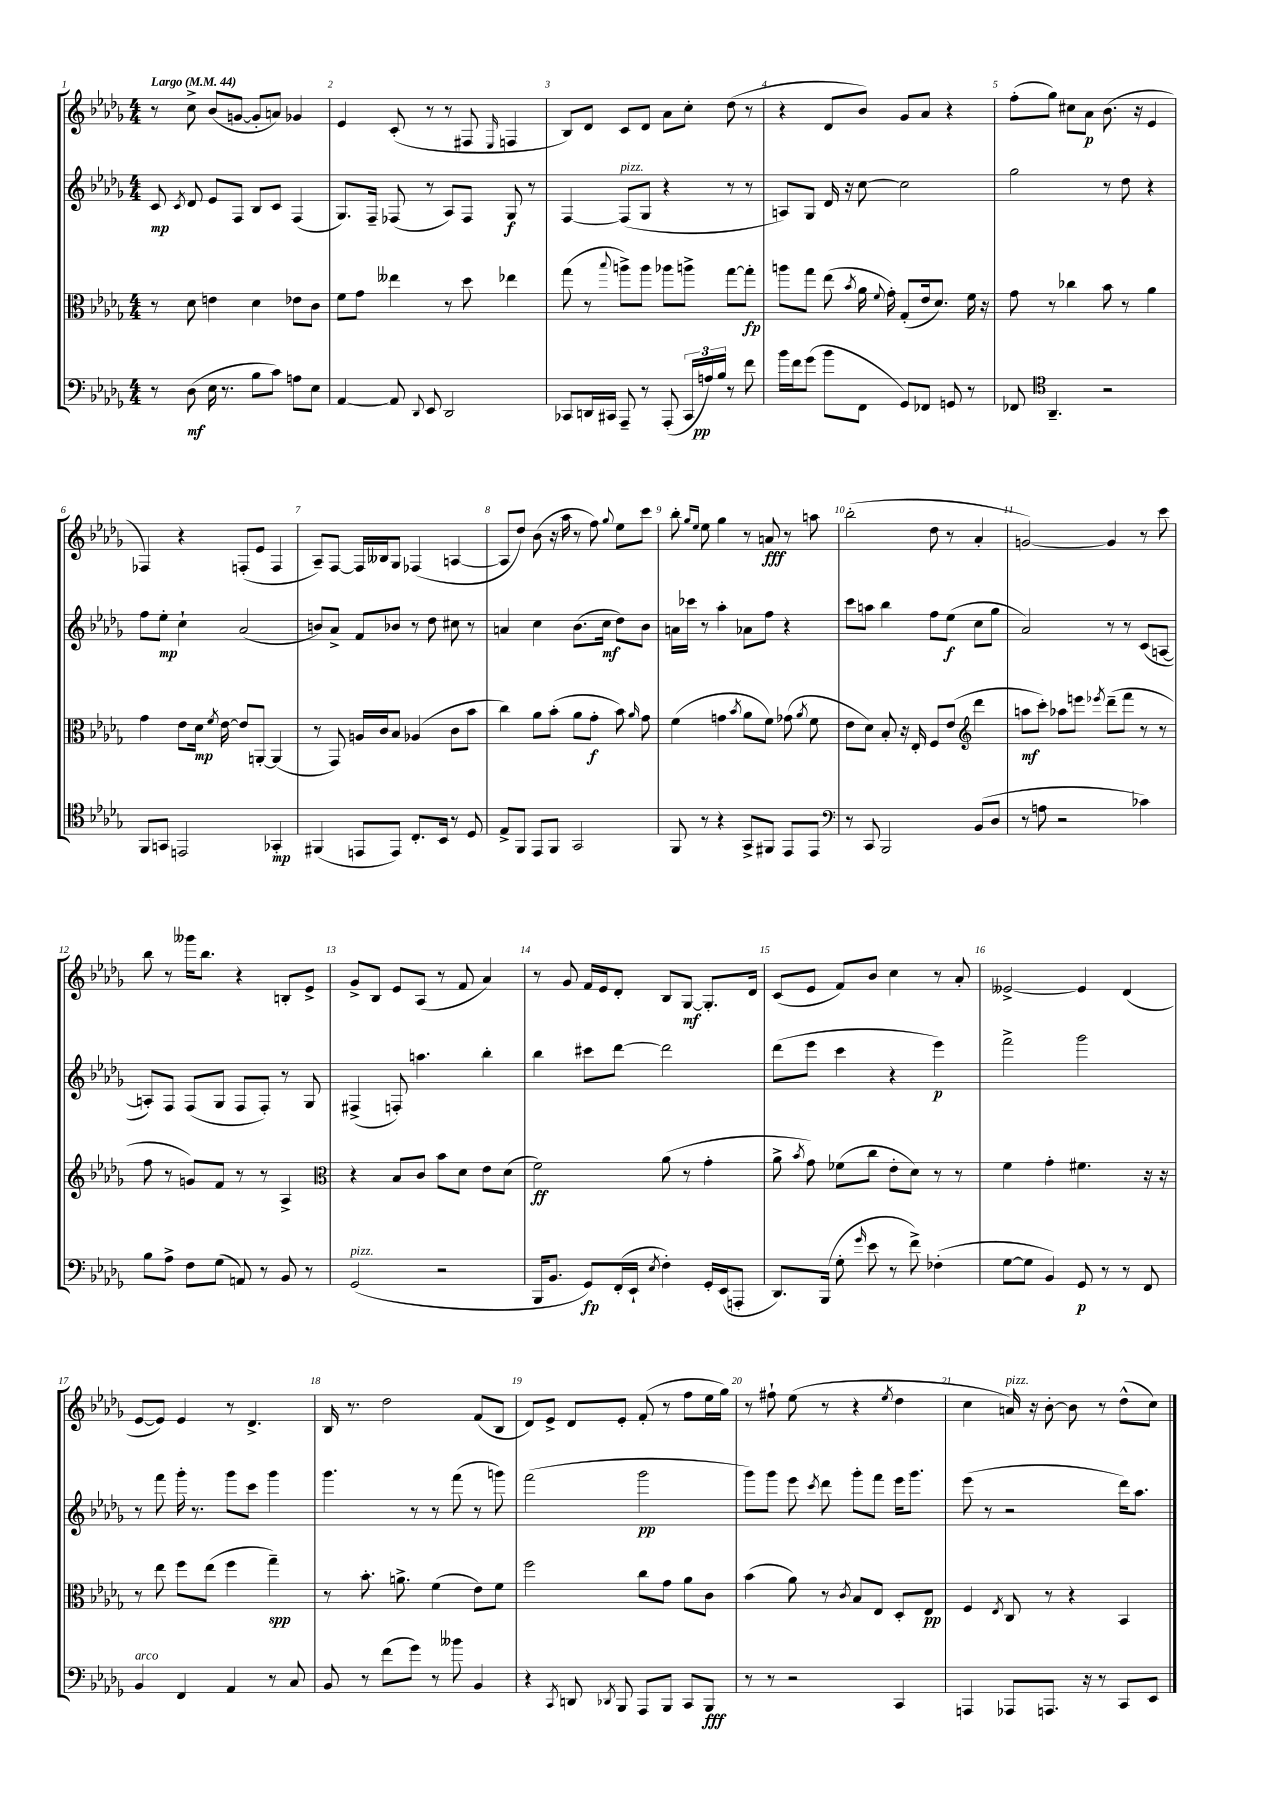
<<
\new StaffGroup <<
\new Staff = "s0" {
    \clef treble \key des \major \numericTimeSignature \time 4/4 \tempo "Largo" 4 = 44
    \autoBeamOff r8 c''8-> bes'8[( g'8]~ g'8[-. a'8]) ges'4 |
    ees'4 c'8-.( r8 r8 fis8 \grace { ees16 } f4 |
    bes8[) des'8] c'8[ des'8] aes'8[ c''8]-. des''8( r8 |
    r4 des'8[ bes'8]) ges'8[ aes'8] r4 |
    f''8[-.( ges''8]) cis''8[ aes'8]\p bes'8.( r16 ees'4 |
    fes4) r4 f8[-.( ees'8] f4 |
    aes8[--) f8]~ f16[ beses16 ges8] fes4( a4~ |
    a8[ des''8]) bes'8( r16 aes''16 r8 f''8) \appoggiatura { ges''8 } ees''8[ c'''8] |
    bes''8-. \grace { ges''16[ ees''16] } ees''8 ges''4 r8 a'8\fff r8 a''8 |
    bes''2-.( des''8 r8 aes'4-. |
    g'2~) g'4 r8 c'''8 |
    bes''8 r8 geses'''16[ bes''8.] r4 b8[-. ees'8]-> |
    ges'8[-> bes8] ees'8[ aes8]( r8 f'8 aes'4) |
    r8 ges'8 f'16[ ees'16 des'8]-. bes8[ ges8]~\mf ges8.[-. des'16] |
    c'8[( ees'8] f'8[) bes'8] c''4 r8 aes'8-. |
    eeses'2~-> eeses'4 des'4( |
    ees'8[~ ees'8]) ees'4 r8 des'4.-> |
    bes16 r8. des''2 f'8[( bes8] |
    des'8[) ees'8]-> des'8[ ees'8]-. f'8-.( r8 f''8[ ees''16 ges''16]) |
    r8 fis''8-! ees''8( r8 r4 \acciaccatura { ees''8 } des''4 |
    c''4 a'16^\markup { \italic "pizz." }) r16 bes'8~-. bes'8 r8 des''8[-^( c''8]) \bar "|." |
}
\new Staff = "s1" {
    \clef treble \key des \major \numericTimeSignature \time 4/4
    \autoBeamOff c'8\mp \acciaccatura { c'8 } des'8 ees'8[ f8] bes8[ c'8] f4( |
    ges8.[) f16]-- fes8( r8 aes8[) fes8] ges8\f r8 |
    f4~ f8[^\markup { \italic "pizz." }( ges8] r4 r8 r8 |
    a8[) ges8] des'16 r16 c''8~ c''2 |
    ges''2 r8 des''8 r4 |
    f''8[ ees''8]-.\mp c''4-! aes'2( |
    b'8[) aes'8]-> f'8[ bes'8] r8 des''8 cis''8 r8 |
    a'4 c''4 bes'8.[( c''16]\mf des''8[) bes'8] |
    a'16[ ces'''16] r8 aes''4-. aes'8[ f''8] r4 |
    c'''8[ a''8] bes''4 f''8[ ees''8]\f( c''8[ ges''8] |
    aes'2) r8 r8 c'8[( a8]~ |
    a8[-.) f8] f8[( ges8] f8[ f8]-.) r8 ges8 |
    fis4->( f8-.) a''4. bes''4-. |
    bes''4 cis'''8[ des'''8]~ des'''2 |
    des'''8[( ees'''8] c'''4 r4 ees'''4\p) |
    f'''2-> ges'''2 |
    r8 f'''8 ges'''16-. r8. ges'''8[ c'''8] ges'''4 |
    ges'''4. r8 r8 f'''8( r8 g'''8) |
    f'''2( ges'''2\pp |
    ges'''8[) ges'''8] ees'''8 \acciaccatura { c'''8 } des'''8 ges'''8[-. f'''8] ees'''16[ ges'''8.] |
    ees'''8( r8 r2 des'''16[) aes''8.] \bar "|." |
}
\new Staff = "s2" {
    \clef alto \key des \major \numericTimeSignature \time 4/4
    \autoBeamOff r8 des'8 e'4 des'4 ees'8[ c'8] |
    f'8[ ges'8] eeses''4 r8 des''8 ees''4 |
    ges''8( r8 \appoggiatura { bes''8 } a''8[->) a''8] aes''8[ a''8]-> ges''8[~ ges''8]-.\fp |
    a''8[ ges''8] ees''8( \acciaccatura { bes'8 } aes'16 \appoggiatura { f'8 } ges'16-.) ges8[-.( ees'16 des'8.]) f'16 r16 |
    ges'8 r8 ces''4 bes'8 r8 aes'4 |
    ges'4 ees'8[ des'16]\mp \acciaccatura { f'8 } ees'16~ ees'8[ a,8]~-. a,4( |
    r8 ges,8) a16[ c'16 bes8] aes4( c'8[ bes'8] |
    c''4) aes'8[ bes'8]-.( aes'8[ ges'8]-.\f bes'8) \grace { aes'16 } ges'8 |
    f'4( g'4 \acciaccatura { bes'8 } aes'8[ f'8]) ges'8( \acciaccatura { aes'8 } f'8 |
    ees'8[ des'8]) bes8-. r16 ees16-. f8[ ees'8]( \clef treble des'''4 |
    a''8[\mf c'''8]-.) aes''8[ e'''8] \acciaccatura { ees'''8 } des'''8[--( f'''8] r8 r8 |
    f''8 r8 g'8[) f'8] r8 r8 aes4-> |
    \clef alto r4 bes8[ c'8] bes'8[ des'8] ees'8[ des'8]( |
    f'2\ff) aes'8( r8 ges'4-. |
    aes'8-> \acciaccatura { bes'8 } ges'8) fes'8[( c''8] ees'8[-. des'8]) r8 r8 |
    f'4 ges'4-. fis'4. r16 r16 |
    r8 ees''8 f''8[ ees''8]( f''4 ges''4--\spp) |
    r8 bes'8.-. a'8.-> f'4( ees'8[) f'8] |
    f''2 c''8[ ges'8] aes'8[ c'8] |
    bes'4( aes'8) r8 \acciaccatura { c'8 } bes8[ ees8] des8[-. ees8]\pp |
    f4 \acciaccatura { ees8 } c8 r8 r4 bes,4 \bar "|." |
}
\new Staff = "s3" {
    \clef bass \key des \major \numericTimeSignature \time 4/4
    \autoBeamOff r8 des8\mf( ees16 r8. bes8[ c'8]) a8[ ees8] |
    aes,4~ aes,8 \appoggiatura { des,8 } ees,8 des,2 |
    ces,8[ d,16 cis,16] aes,,8-- r8 aes,,8-.( \tuplet 3/2 { cis,16[ a16\pp) bes16] } r8 f'8 |
    bes'16[ f'16 ges'8]( bes'8[ f,8] ges,8[) fes,8] g,8 r8 |
    fes,8 \clef tenor aes,4.-- r2 |
    f,8[ g,8] e,2 ges,4-.\mp |
    fis,4( e,8[ e,8]) c8.[-. bes,16] r8 des8 |
    ees8[-> f,8] ees,8[ f,8] ges,2 |
    f,8 r8 r4 ges,8[-> fis,8] ees,8[ ees,8] |
    \clef bass r8 c,8 bes,,2 bes,8[( des8] |
    r8 a8 r2 ces'4) |
    bes8[ aes8]-> f8[ ges8]( a,8) r8 bes,8 r8 |
    ges,2^\markup { \italic "pizz." }( r2 |
    bes,,16[ bes,8.] ges,8[\fp) f,16-.( ees,16]-! \acciaccatura { ees8 } f4-.) ges,16[-. ees,16( a,,8]-. |
    des,8.[) bes,,16]( ges8-. \grace { ges'16 } ees'8 r8 f'8->) fes4-.( |
    ges8[~ ges8] bes,4) ges,8\p r8 r8 f,8 |
    bes,4^\markup { \italic "arco" } f,4 aes,4 r8 c8 |
    bes,8 r8 f'8[( ges'8]) r8 beses'8 bes,4 |
    r4 \acciaccatura { c,8 } d,8 \acciaccatura { des,8 } bes,,8 aes,,8[ bes,,8] c,8[ bes,,8]\fff |
    r8 r8 r2 c,4 |
    a,,4 aes,,8[ a,,8.] r16 r8 c,8[ ees,8] \bar "|." |
}
>>
>>
\layout { \context { \Score \override BarNumber.break-visibility = ##(#f #t #t) barNumberVisibility = #all-bar-numbers-visible } }
